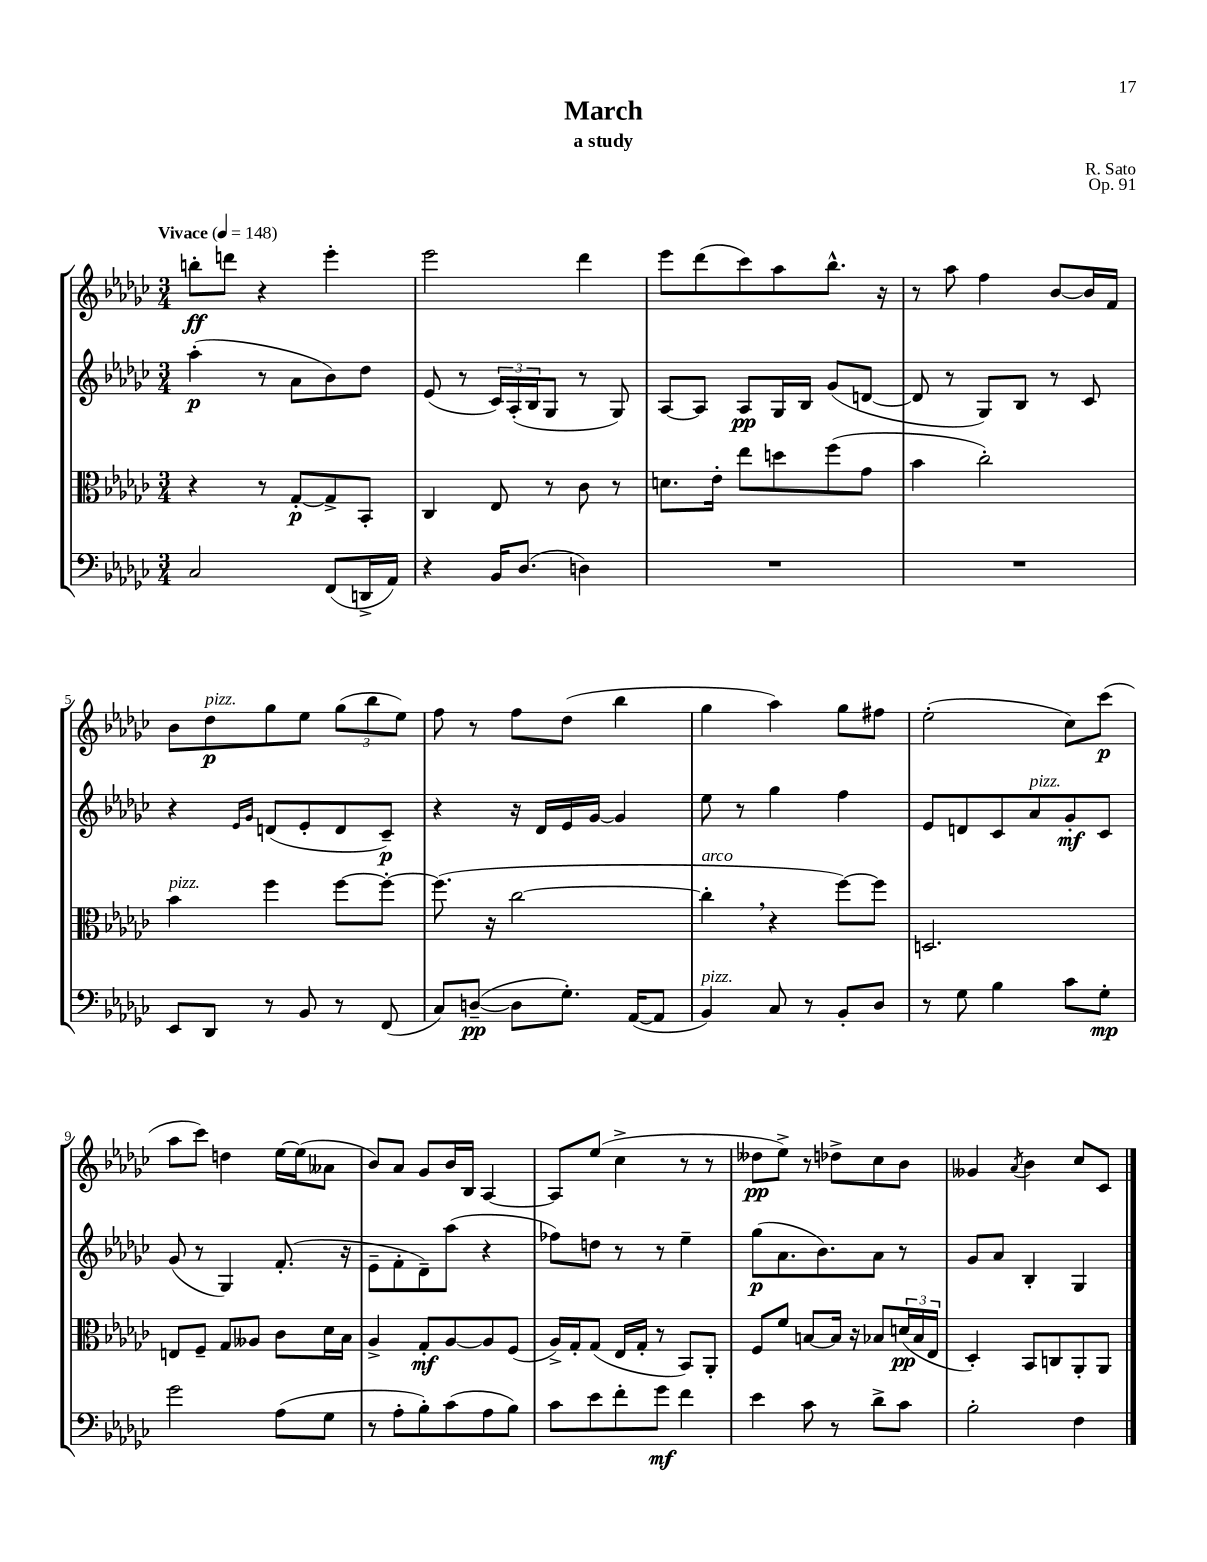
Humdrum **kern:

**kern	**kern	**kern	**kern
*staff4	*staff3	*staff2	*staff1
*clefF4	*clefC3	*clefG2	*clefG2
*k[b-e-a-d-g-c-]	*k[b-e-a-d-g-c-]	*k[b-e-a-d-g-c-]	*k[b-e-a-d-g-c-]
*M3/4	*M3/4	*M3/4	*M3/4
*MM148	*MM148	*MM148	*MM148
2C-/	4r	(4aa-'\	8bb'\L
.	.	.	8ddd\J
.	8r	8r	4r
.	[8G-'/L	8a-\L	.
(8FF/L	8G-^/]	8b-\)	4eee-'\
16DD^/L	8BB-'/J	8dd-\J	.
16AA-/JJ)	.	.	.
=	=	=	=
4r	4C-/	(8e-/	2eee-\
.	.	8r	.
16BB-/LK	8E-/	24c-/LL)	.
.	.	(24A-'/	.
(8.D-/J	.	.	.
.	.	24B-/J	.
.	8r	8G-/J	.
4D\)	8c-\	8r	4ddd-\
.	8r	8G-/)	.
=	=	=	=
2.r	8.d\L	[8A-/L	8eee-\L
.	.	8A-/]J	(8ddd-\
.	16e-'\Jk	.	.
.	8ee-\L	8A-/L	8ccc-\)
.	8dd\	16G-/L	8aa-\
.	.	16B-/JJ	.
.	(8ff\	(8g-/L	8.bb-^^\J
.	8g-\J	[8d/J	.
.	.	.	16r
=	=	=	=
2.r	4b-\	8d/]	8r
.	.	8r	8aa-\
.	2cc-'\)	8G-/L)	4ff\
.	.	8B-/J	.
.	.	8r	[8b-/L
.	.	8c-/	16b-/]L
.	.	.	16f/JJ
=	=	=	=
8EE-/L	4b-\	4r	8b-\L
8DD-/J	.	.	8dd-\
.	.	16qqe-/LL	.
.	.	16qqg-/JJ	.
8r	4ff\	(8d/L	8gg-\
8BB-/	.	8e-'/	8ee-\J
8r	[8ff\L	8d/	(12gg-\L
.	.	.	12bb-\
(8FF/	8ff'\_J	8c-~/J)	.
.	.	.	12ee-\J)
=	=	=	=
8C-/L)	(8.ff\]	4r	8ff\
([8D~/J	.	.	8r
.	16r	.	.
8D\]L	[2cc-\	16r	8ff\L
.	.	16d-/LL	.
8.G-'\J)	.	16e-/	(8dd-\J
.	.	[16g-/JJ	.
.	.	4g-/]	4bb-\
([16AA-/LK	.	.	.
8AA-/]J	.	.	.
=	=	=	=
4BB-/)	4cc-'\]	8ee-\	4gg-\
.	.	8r	.
8C-/	4r	4gg-\	4aa-\)
8r	.	.	.
8BB-'/L	[8ff\L)	4ff\	8gg-\L
8D-/J	8ff\]J	.	8ff#\J
=	=	=	=
8r	2.D/	8e-/L	(2ee-'\
8G-\	.	8d/	.
4B-\	.	8c-/	.
.	.	8a-/	.
8c-\L	.	8g-'/	8cc-\L)
8G-'\J	.	8c-/J	(8ccc-\J
=	=	=	=
2g-\	8E/L	(8g-/	8aa-\L
.	8F~/J	8r	8ccc-\J)
.	8G-/L	4G-/)	4dd\
.	8A--/J	.	.
(8A-\L	8c-\L	(8.f'/	[16ee-\LL
.	.	.	(16ee-\]J
8G-\J	16d-\L	.	8a--\J
.	16B-\JJ	16r	.
=	=	=	=
8r	4A-^/	8e-~\L	8b-/L)
8A-'\L	.	8f'\	8a-/J
8B-'\)	8G-'/L	8d-~\)	8g-/L
(8c-\	[8A-/	(8aa-\J	16b-/L
.	.	.	16B-/JJ
8A-\	8A-/]	4r	[4A-/
8B-\J)	(8F/J	.	.
=	=	=	=
8c-\L	16A-^/LL)	8ff-\L)	8A-/]L
.	16G-'/J	.	.
8e-\	(8G-/J	8dd\J	(8ee-/J
8f'\	16E-/LL	8r	4cc-^\
.	16G-'/JJ	.	.
8g-\J	8r	8r	.
4f\	8BB-/L)	4ee-~\	8r
.	8AA-'/J	.	8r
=	=	=	=
4e-\	8F/L	(8gg-\L	8dd--\L
.	8f/J	8.a-\	8ee-^\J)
8c-\	[8B/L	.	8r
.	.	8.b-\)	.
8r	16B/]Jk	.	8dd-^\L
.	16r	.	.
8d-^\L	8B-/L	8a-\J	8cc-\
8c-\J	(24d/L	8r	8b-\J
.	24B-/	.	.
.	24E-/JJ	.	.
=	=	=	=
2B-'\	4D-'/)	8g-/L	4g--/
.	.	8a-/J	.
.	.	.	8qa-/
.	8BB-/L	4B-'/	4b-\
.	8C/	.	.
4F\	8AA-'/	4G-/	8cc-/L
.	8AA-/J	.	8c-/J
==	==	==	==
*-	*-	*-	*-
